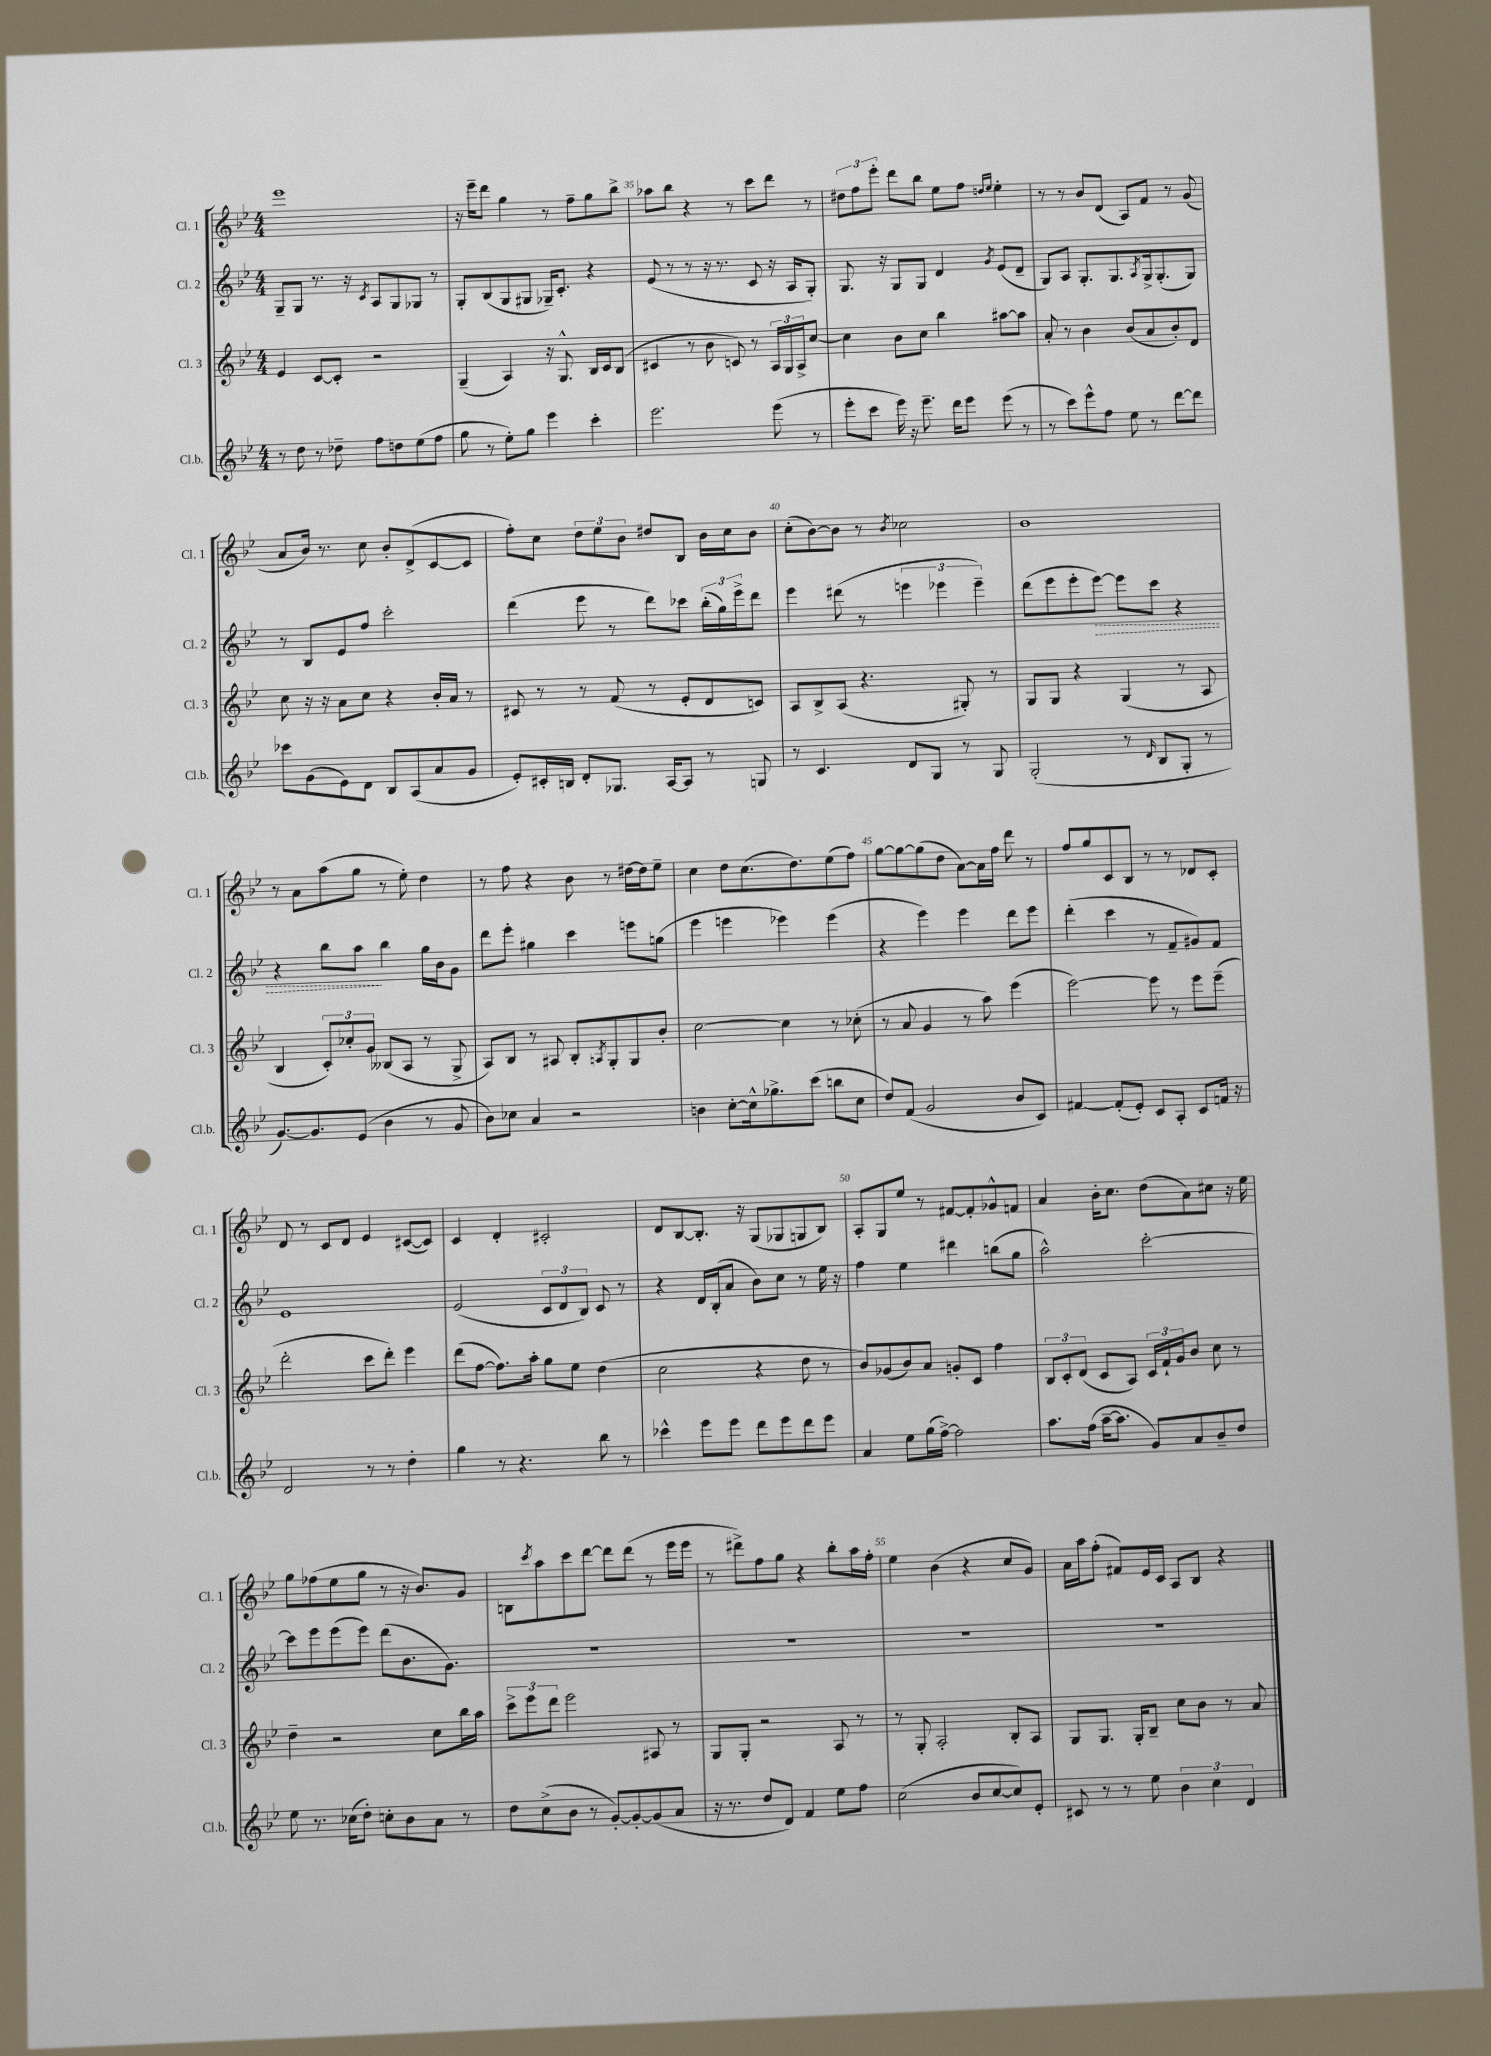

**kern	**kern	**kern	**dynam	**kern
*part4	*part3	*part2	*part2	*part1
*staff4	*staff3	*staff2	*staff2	*staff1
*I"Cl.b.	*I"Cl. 3	*I"Cl. 2	*	*I"Cl. 1
*I'Cl.b.	*I'Cl. 3	*I'Cl. 2	*	*I'Cl. 1
*clefG2	*clefG2	*clefG2	*	*clefG2
*k[b-e-]	*k[b-e-]	*k[b-e-]	*	*k[b-e-]
*M4/4	*M4/4	*M4/4	*	*M4/4
=33	=33	=33	=33	=33
8r	4e-/	8G~/L	.	1eee-
8dd\	.	8G/J	.	.
8r	[8c/L	8.r	.	.
8dd-X~\	8c'/J]	.	.	.
.	.	16r	.	.
.	.	8qc/	.	.
8ff\L	2r	8A/L	.	.
8ddn\	.	8G/	.	.
(8ee-\	.	8G-X/J	.	.
8ff\J	.	8r	.	.
=34	=34	=34	=34	=34
8gg\	(4G~/	8G'/L	.	16r
.	.	.	.	16eee-~\KL
8r	.	(8B-/	.	8ddd\J
8ee-'\L)	4A/)	8G/	.	4gg\
8gg\J	.	8G#X/J	.	.
4eee-\	16r	16G-X~/KL)	.	8r
.	8.G^^/	8.c'/J	.	.
.	.	.	.	8ff~\L
4ccc'\	16B-/LL	4r	.	8gg\
.	16c/J	.	.	.
.	(8B-/J	.	.	8bb-^\J
=35	=35	=35	=35	=35
2.eee-\	4c#X/	(8e-/	.	8aa-X\L
.	.	8r	.	8bb-\J
.	8r	8r	.	4r
.	8b-\	16r	.	.
.	.	8.r	.	.
.	8cn/)	.	.	8r
.	8r	8c/	.	8ccc\L
(8eee-\	24A/LL	16r	.	8ddd\J
.	24G/	.	.	.
.	.	16A/KL	.	.
.	24A^/J	.	.	.
8r	[8cc/J	8G'/J)	.	8r
=36	=36	=36	=36	=36
8eee-'\L	4cc\]	8.G/	.	12dd#X\L
.	.	.	.	12ff\
8ccc\J	.	.	.	.
.	.	.	.	12eee-'\J
.	.	16r	.	.
16eee-\)	8b-\L	8G/L	.	8ddd\L
16r	.	.	.	.
8.eee-~\	8cc\J	8G/J	.	8bb-\J
.	4bb-\	4d/	.	8ee-\L
16ddd\KL	.	.	.	.
8eee-\J	.	.	.	8ff\J
.	.	.	.	16qqddn/LL
.	.	8qg/	.	16qqee-/JJ
(8eee-\	[8aa#X\L	(8e-/L	.	4ee-'\
8r	8aa#\J]	8d~/J	.	.
=37	=37	=37	=37	=37
8r	8a'/	8G/L)	.	8r
8ccc\L)	8r	8A/J	.	8r
8eee-^^\	4b-\	8.G'/L	.	8b-/L
8ff\J	.	.	.	(8d/J
.	.	8.G/	.	.
8ee-\	(8b-/L	.	.	8A/L)
.	.	8qA/	.	.
8r	8a/	16G^/k	.	8f/J
.	.	(8.G'/	.	.
[8ddd\L	8b-'/)	.	.	8r
8ddd\J]	8d/J	8G/J)	.	(8g/
!!LO:LB:g=z
=38	=38	=38	=38	=38
8ccc-X\L	8cc\	8r	.	8a/L
(8g\	16r	8B-/L	.	16b-/Jk)
.	16r	.	.	8.r
8e-\)	8a\L	8e-/	.	.
8d\J	8cc\J	8ff/J	.	8cc\
8B-/L	4r	2ccc'\	.	8b-'/L
(8A/	.	.	.	(8d^/
8a/	16b-'/LL	.	.	[8c/
.	16a/JJ	.	.	.
8g/J	8r	.	.	8c/J]
=39	=39	=39	=39	=39
8e-'/L)	8c#X/	(4ddd\	.	8ff'\L)
16c#X'/L	8r	.	.	8cc\J
16Bn/JJ	.	.	.	.
8d'/L	8r	8eee-\	.	12dd\L
.	.	.	.	12ee-\
8.G-X/J	(8f/	8r	.	.
.	.	.	.	12b-\J
.	8r	8ddd\L)	.	8dd#X/L
[16A/KL	.	.	.	.
8A/J]	8e-'/L	8ccc-X\J	.	8B-/J
8r	8d/	(24bb-'\LL	.	16b-\LL
.	.	24gg\)	.	.
.	.	.	.	16cc\J
.	.	24eee-^\J	.	.
8Gn/	8cn/J)	8ddd\J	.	8b-\J
=40	=40	=40	=40	=40
8r	8A/L	4eee-\	.	(8cc'\L
4.c/	8B-^/	.	.	[8b-\)
.	(8A/J	(8ddd#X\	.	8b-\J]
.	4.r	8r	.	8r
.	.	.	.	8qb-/
8d/L	.	6eeen\	.	2cc-X\
8G/J	.	.	.	.
.	.	6eee-X\	.	.
8r	8G#X'/)	.	.	.
.	.	6eee-~\)	.	.
8G/	8r	.	.	.
=41	=41	=41	=41	=41
(2G'/	8G/L	(8ddd\L	.	1b-
.	8G/J	8eee-\	.	.
.	4r	8eee-'\	.	.
!	!	!	!LO:HP:b	!
.	.	[8eee-\J)	>	.
8r	(4G/	8eee-\L]	.	.
16qqd/	.	.	.	.
8B-/L	.	8ccc\J	.	.
8G'/J	8r	4r	.	.
8r	8A/	.	.	.
!!LO:LB:g=z
=42	=42	=42	=42	=42
[8.g/L)	4B-/	4r	.	8r
.	.	.	.	8a\L
8.g/]	.	.	.	.
.	12c'/L)	8bb-\L	.	(8aa\
.	12cc-X'/	.	.	.
(8e-/J	.	8aa\J	.	8gg\J
.	12g/J	.	.	.
4b-\	(8B--X/L	4bb-\	]	8r
.	8A/J	.	.	8ee-'\)
8r	8r	16gg\LL	.	4dd\
.	.	16b-\J	.	.
8g/	8G^/	8g\J	.	.
=43	=43	=43	=43	=43
8b-\L)	8A/L)	8ddd\L	.	8r
8cc-X\J	8B-/J	8eee-'\J	.	8ff\
4a/	8r	4gg#X\	.	4r
.	8A#X/	.	.	.
2r	8B-'/L	4ccc\	.	8b-\
.	8qAn/	.	.	.
.	8G'/	.	.	8r
.	8G/	8eeen\L	.	[16dd#X\LL
.	.	.	.	16dd#\J]
.	8b-'/J	(8ggn\J	.	8ee-~\J
=44	=44	=44	=44	=44
4bn\	[2cc\	4eee-\	.	4cc\
[8cc'\L	.	4eeen\	.	8dd\L
16cc^^\k]	.	.	.	(8.cc\
8.gg-X^\	.	.	.	.
.	4cc\]	4eee-X\)	.	.
.	.	.	.	8.dd\)
(8ccc\J	.	.	.	.
8bbn\L	8r	(4eee-\	.	(8ee-\
8cc\J	(8cc-X'\	.	.	8ff\J)
=45	=45	=45	=45	=45
8dd/L)	8r	4r	.	[8gg\L
(8f/J	8a/	.	.	8gg\_
2g/	4g/	4eee-\)	.	(8gg\]
.	.	.	.	8dd\J
.	8r	4eee-\	.	[8a\L)
.	8aa\)	.	.	16a\L]
.	.	.	.	16ff\JJ
8b-/L	(4eee-\	8ddd\L	.	8ddd\
8c/J)	.	8eee-\J	.	8r
=46	=46	=46	=46	=46
[4f#X/	[2eee-\)	(4ddd'\	.	8ff/L
.	.	.	.	8gg/
(8f#'/L]	.	4ccc\	.	8c/
8e-'/J)	.	.	.	8B-/J
8c/L	8eee-\]	8r	.	8r
8A'/J	8r	8f~/L	.	8r
8c/L	8eee-\L	8g#X/)	.	8d-X/L
16fn/Jk	(8eee-~\J	8f/J	.	8c'/J
16r	.	.	.	.
!!LO:LB:g=z
=47	=47	=47	=47	=47
2d/	2ddd'\	1e-	.	8d/
.	.	.	.	8r
.	.	.	.	8c/L
.	.	.	.	8d/J
8r	8ccc\L	.	.	4e-/
8r	8ddd'\J)	.	.	.
4dd'\	4eee-\	.	.	([8c#X/L
.	.	.	.	8c#/J])
=48	=48	=48	=48	=48
4gg\	(8ddd\L	(2e-/	.	4c/
.	[8ff\J	.	.	.
8r	8.ff\L])	.	.	4d'/
4.r	.	.	.	.
.	16aa'\Jk	.	.	.
.	8gg\L	12c/L	.	2c#X'/
.	.	12d/	.	.
.	8ee-\J	.	.	.
.	.	12B-/J)	.	.
8bb-\	(4dd\	8c/	.	.
8r	.	8r	.	.
=49	=49	=49	=49	=49
4ccc-X^^\	2cc\	4r	.	8d/L
.	.	.	.	[8B-/
8eee-\L	.	16d/LL	.	8.B-'/J]
.	.	(16B-'/J	.	.
8eee-\J	.	8a/J	.	.
.	.	.	.	16r
8ddd\L	4r	8b-\L)	.	(8G/L
8eee-\	.	8cc\J	.	8G-X/
8ddd\	8dd\	8r	.	8Gn/
8eee-\J	8r	16ee-\	.	8B-/J)
.	.	16r	.	.
=50	=50	=50	=50	=50
4a/	8b-/L)	4ff\	.	8A'/L
.	(8g-X/	.	.	8G/
8ee-\L	8b-/)	4ee-\	.	8ee-/J
(16gg\L	8a/J	.	.	8r
[16ff^\JJ)	.	.	.	.
2ff\]	8gn'/L	4ddd#X\	.	[8f#X/L
.	8c/J	.	.	8f#'/]
.	4ff\	(8bbn\L	.	8g-X^^/
.	.	8gg\J	.	8fn/J
=51	=51	=51	=51	=51
8.aa\L	12B-/L	2aa^^\)	.	4a/
.	12c'/	.	.	.
.	(12d/J	.	.	.
(16ff\Jk	.	.	.	.
[16aa~\KL	8c/L	.	.	16b-'\KL
8.aa\J]	.	.	.	8.cc\J
.	8A/J)	.	.	.
8g/L)	24c/LL	[2ccc'\	.	(8dd\L
.	24f`/	.	.	.
.	24g/J	.	.	.
8a/	8b-/J	.	.	8a\)
8b-~/	8cc\	.	.	8cc#X\J
8dd/J	8r	.	.	16r
.	.	.	.	16ee-\
!!LO:LB:g=z
=52	=52	=52	=52	=52
8ee-\	4dd~\	8ccc\L]	.	8gg\L
8.r	.	8eee-\	.	(8ff-X\
.	2r	(8eee-\	.	8ee-\
(16cc-X\KL	.	.	.	.
8dd'\J)	.	8eee-\J)	.	8gg\J
8ccn'\L	.	(8ddd\L	.	8r
8b-\	.	8.b-\	.	16r
.	.	.	.	8.b-/L)
8a\J	8cc\L	.	.	.
.	.	8.g\J)	.	.
8r	16bb-\L	.	.	8g/J
.	16aa\JJ	.	.	.
=53	=53	=53	=53	=53
8dd\L	12ccc^\L	1r	.	8Bn\L
.	12eee-\	.	.	.
.	.	.	.	8qccc/
(8cc^\	.	.	.	8aa\
.	12ddd\J	.	.	.
8b-\J	2eee-\	.	.	8ccc\
8r	.	.	.	[8ddd\J
[8g'/L)	.	.	.	8ddd\L]
8g'/_	.	.	.	(8ddd\J
(8g/]	8A#X/	.	.	8r
8a/J	8r	.	.	16eee-\LL
.	.	.	.	16eee-\JJ
=54	=54	=54	=54	=54
16r	8G/L	1r	.	8r
8.r	.	.	.	.
.	8G'/J	.	.	8ddd#X^\L)
8dd/L	2r	.	.	8ff\
8d/J)	.	.	.	8gg\J
4f/	.	.	.	4r
8ee-\L	8A/	.	.	8bb-'\L
8ff\J	8r	.	.	16aa\L
.	.	.	.	16ff'\JJ
=55	=55	=55	=55	=55
(2cc\	8r	1r	.	4ee-\
.	8G'/	.	.	.
.	2A'/	.	.	(4b-\
8b-/L	.	.	.	4r
[8cc/	.	.	.	.
8cc/])	8B-'/L	.	.	8cc/L
8e-'/J	8A/J	.	.	8g/J)
=56	=56	=56	=56	=56
8c#X/	8G/L	1r	.	16a\LL
.	.	.	.	16aa\J
8r	8.G/J	.	.	(8ff'\J
8r	.	.	.	8f#X/L)
.	16G'/KL	.	.	.
8ee-\	8B-~/J	.	.	16e-/L
.	.	.	.	16c/JJ
6b-\	8cc\L	.	.	8A/L
.	8b-\J	.	.	8B-/J
6cc\	.	.	.	.
.	8r	.	.	4r
6d/	.	.	.	.
.	8a/	.	.	.
==	==	==	==	==
*-	*-	*-	*-	*-
